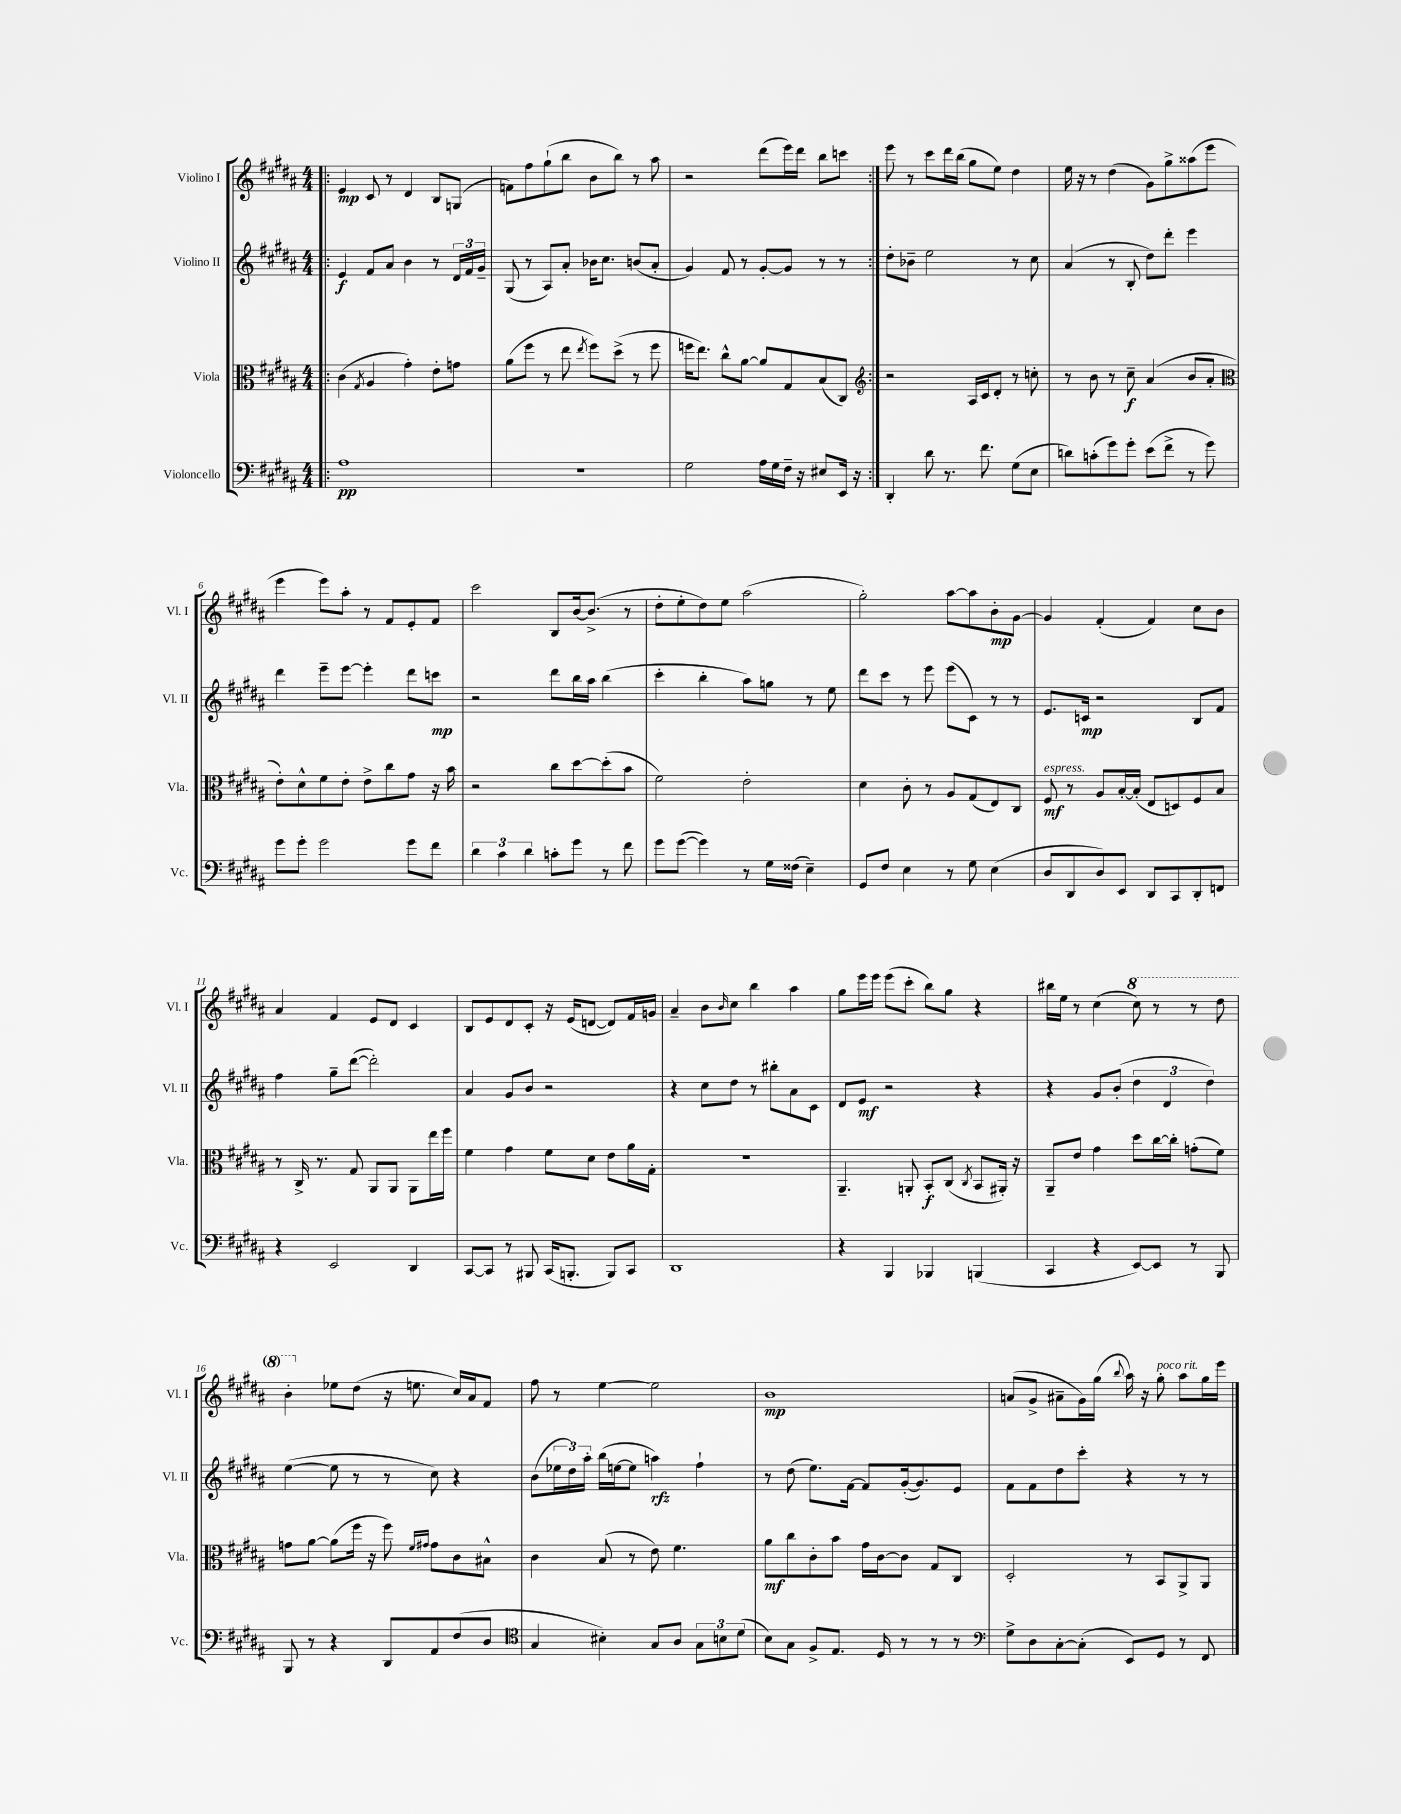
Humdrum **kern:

**kern	**kern	**kern	**kern
*staff4	*staff3	*staff2	*staff1
*clefF4	*clefC3	*clefG2	*clefG2
*k[f#c#g#d#a#]	*k[f#c#g#d#a#]	*k[f#c#g#d#a#]	*k[f#c#g#d#a#]
*M4/4	*M4/4	*M4/4	*M4/4
=!|:	=!|:	=!|:	=!|:
1A#	(4c#	4e	4e
.	8qG#	.	.
.	4A#	8f#	8c#
.	.	8a#	8r
.	4g#')	4b	4d#
.	8e'	8r	8B
.	8g	24d#	(8G
.	.	24f#	.
.	.	24g#~	.
=	=	=	=
1r	(8a#	(8G#	8f)
.	8ff#	8r	8ff#
.	8r	8A#)	(8gg#`
.	8ee	8a#'	8bb
.	8qee	.	.
.	8ff#)	16b-	8b
.	.	8.cc#	.
.	(8dd#^	.	8bb)
.	8r	(8b	8r
.	8ff#	8a#'	8aa#
=	=	=	=
2G#	16ff	4g#)	2r
.	8.ee)	.	.
.	8cc#^^	8f#	.
.	[8a#	8r	.
16A#	8a#]	[8g#'	(8ddd#
16G#	.	.	.
16F#~	8G#	8g#]	16eee)
16r	.	.	16ddd#
8E#	(8B	8r	8bb
16EE	8C#)	8r	8ccc
16r	.	.	.
=:|!	=:|!	=:|!	=:|!
*	*clefG2	*	*
4DD#'	2r	8dd#'	8eee
.	.	8b-~	8r
8d#	.	2ee	8ccc#
8.r	.	.	16ddd#
.	.	.	(16bb
.	16A#	.	8gg#
8.f#	16c#	.	.
.	8d#'	.	8ee)
(8G#	8r	8r	4dd#
8E	8cc'	8cc#	.
=	=	=	=
8d)	8r	(4a#	16ee
.	.	.	16r
(8c'	8b	.	8r
8g#)	8r	8r	(4dd#
8g#'	8cc#~	8B'	.
(8e	(4a#	8dd#)	8g#)
8f#^	.	8ddd#'	8gg#^
8r	8b	4eee	(8aa##
8g#)	8a#'	.	8eee
=	=	=	=
*	*clefC3	*	*
8g#	8e')	4ddd#	4eee
8g#'	8d#^^	.	.
2g#	8f#	8eee~	8eee)
.	8e'	[8eee	8aa#'
.	8e^	4eee']	8r
.	8cc#	.	8f#
8g#	8g#	8ddd#	8e'
8f#	16r	8ccc	8f#
.	16b	.	.
=	=	=	=
6d#	2r	2r	2ccc#
6c#	.	.	.
6d#	.	.	.
8c'	8cc#	8ddd#	8B
8g#	[8dd#	16bb	[16b
.	.	16aa#	(8.b^]
8r	(8dd#']	(4bb	.
8f#	8b	.	8r
=	=	=	=
8g#	2f#)	4ccc#'	8dd#'
([8g#	.	.	8ee'
4g#])	.	4bb'	8dd#)
.	.	.	8ee
8r	2e'	8aa#)	(2aa#
16G#	.	8gg	.
(16F##	.	.	.
4E~)	.	8r	.
.	.	8ee	.
=	=	=	=
8GG#	4d#	8ddd#	2gg#')
8F#	.	8ccc#	.
4E	8c#'	8r	.
.	8r	8eee	.
8r	8A#	(8eee	[8aa#
8G#	(8G#	8c#)	8aa#]
(4E	8E)	8r	8b'
.	8C#	8r	[8g#
=	=	=	=
8D#	8F#	8.e	4g#]
8DD#	8r	.	.
.	.	16c	.
8D#)	8A#	2r	(4f#'
8EE	[16B'	.	.
.	(16B']	.	.
8DD#	8E	.	4f#)
8CC#	8D)	.	.
8DD#'	8F#	8B	8cc#
8FF	8B	8f#	8b
=	=	=	=
4r	8r	4ff#	4a#
.	16C#^	.	.
.	8.r	.	.
2EE	.	8gg#~	4f#
.	8G#	([8ddd#	.
.	8AA#	2ddd#'])	8e
.	8AA#	.	8d#
4DD#	8AA#	.	4c#
.	16ee	.	.
.	16ff#	.	.
=	=	=	=
[8CC#	4f#	4a#	8B
8CC#]	.	.	8e
8r	4g#	8g#	8d#
8BBB#	.	8b	8c#'
(16CC#	8f#	2r	16r
8.BBB'	.	.	(16e
.	8d#	.	[8d
8BBB)	8e	.	8d])
8CC#	16a#	.	16f#
.	16G#'	.	16g
=	=	=	=
1DD#	1r	4r	4a#~
.	.	8cc#	8b
.	.	.	16qqb
.	.	8dd#	8cc#
.	.	8r	4bb
.	.	8bb#'	.
.	.	8a#	4aa#
.	.	8c#	.
=	=	=	=
4r	4.AA#~	8d#	8gg#
.	.	8e	16eee
.	.	.	16eee
4BBB	.	2r	(8eee
.	8AA'	.	8ccc#'
4BBB-	8BB'	.	8bb)
.	(8C#	.	8gg#
.	8qC#	.	.
(4BBB	8BB	4r	4r
.	16AA#')	.	.
.	16r	.	.
=	=	=	=
4CC#	8AA#~	4r	16bb#
.	.	.	16ee
.	8e	.	8r
4r	4g#	8g#	(4cc#
.	.	(8b'	.
[8EE)	8dd#	6dd#	8ccc#)
8EE]	[16cc#	.	8r
.	.	6d#	.
.	16cc#']	.	.
8r	(8g'	.	8r
.	.	6dd#)	.
8BBB	8f#)	.	8ddd#
=	=	=	=
8BBB	8g	([4ee	4bb'
8r	[8a#	.	.
4r	(8a#]	8ee]	8ee-
.	16ff#	8r	(8dd#
.	16r	.	.
8DD#	8ff#)	8r	16r
.	.	.	8.ee
.	16qqf#	.	.
.	16qqg#	.	.
8AA#	8g#	8cc#)	.
(8F#	8c#	4r	16cc#)
.	.	.	16a#
8D#	8B#^^	.	8f#
=	=	=	=
*clefC4	*	*	*
4G#	4c#	(8b	8ff#
.	.	24ee-	8r
.	.	24dd#)	.
.	.	24aa#'	.
4B#')	(8B	(16bb	[4ee
.	.	[16ee	.
.	8r	8ee]	.
8G#	8e)	4aa)	2ee]
8A#	4.f#	.	.
12G#	.	4ff#`	.
12B	.	.	.
(12d#	.	.	.
=	=	=	=
8B)	8a#	8r	1b
8G#	8cc#	(8dd#	.
8F#^	8c#'	8.ee)	.
8.E	8b	.	.
.	.	[16f#	.
.	16g#	8f#]	.
16D#	[16c#	.	.
8r	8c#]	([16g#'	.
.	.	8.g#])	.
8r	8G#	.	.
8r	8C#	8e	.
=	=	=	=
*clefF4	*	*	*
8G#^	2D#'	8f#	(8a
8D#	.	8f#	8g#^
[8C#'	.	8dd#	8a#~
(8C#']	.	8ccc#'	16g#)
.	.	.	(16gg#
.	.	.	8qqbb
8EE)	8r	4r	16aa#)
.	.	.	16r
8GG#	8BB	.	8gg#'
8r	8AA#^	8r	8aa#
8FF#	8AA#	8r	16gg#
.	.	.	16eee
==	==	==	==
*-	*-	*-	*-
